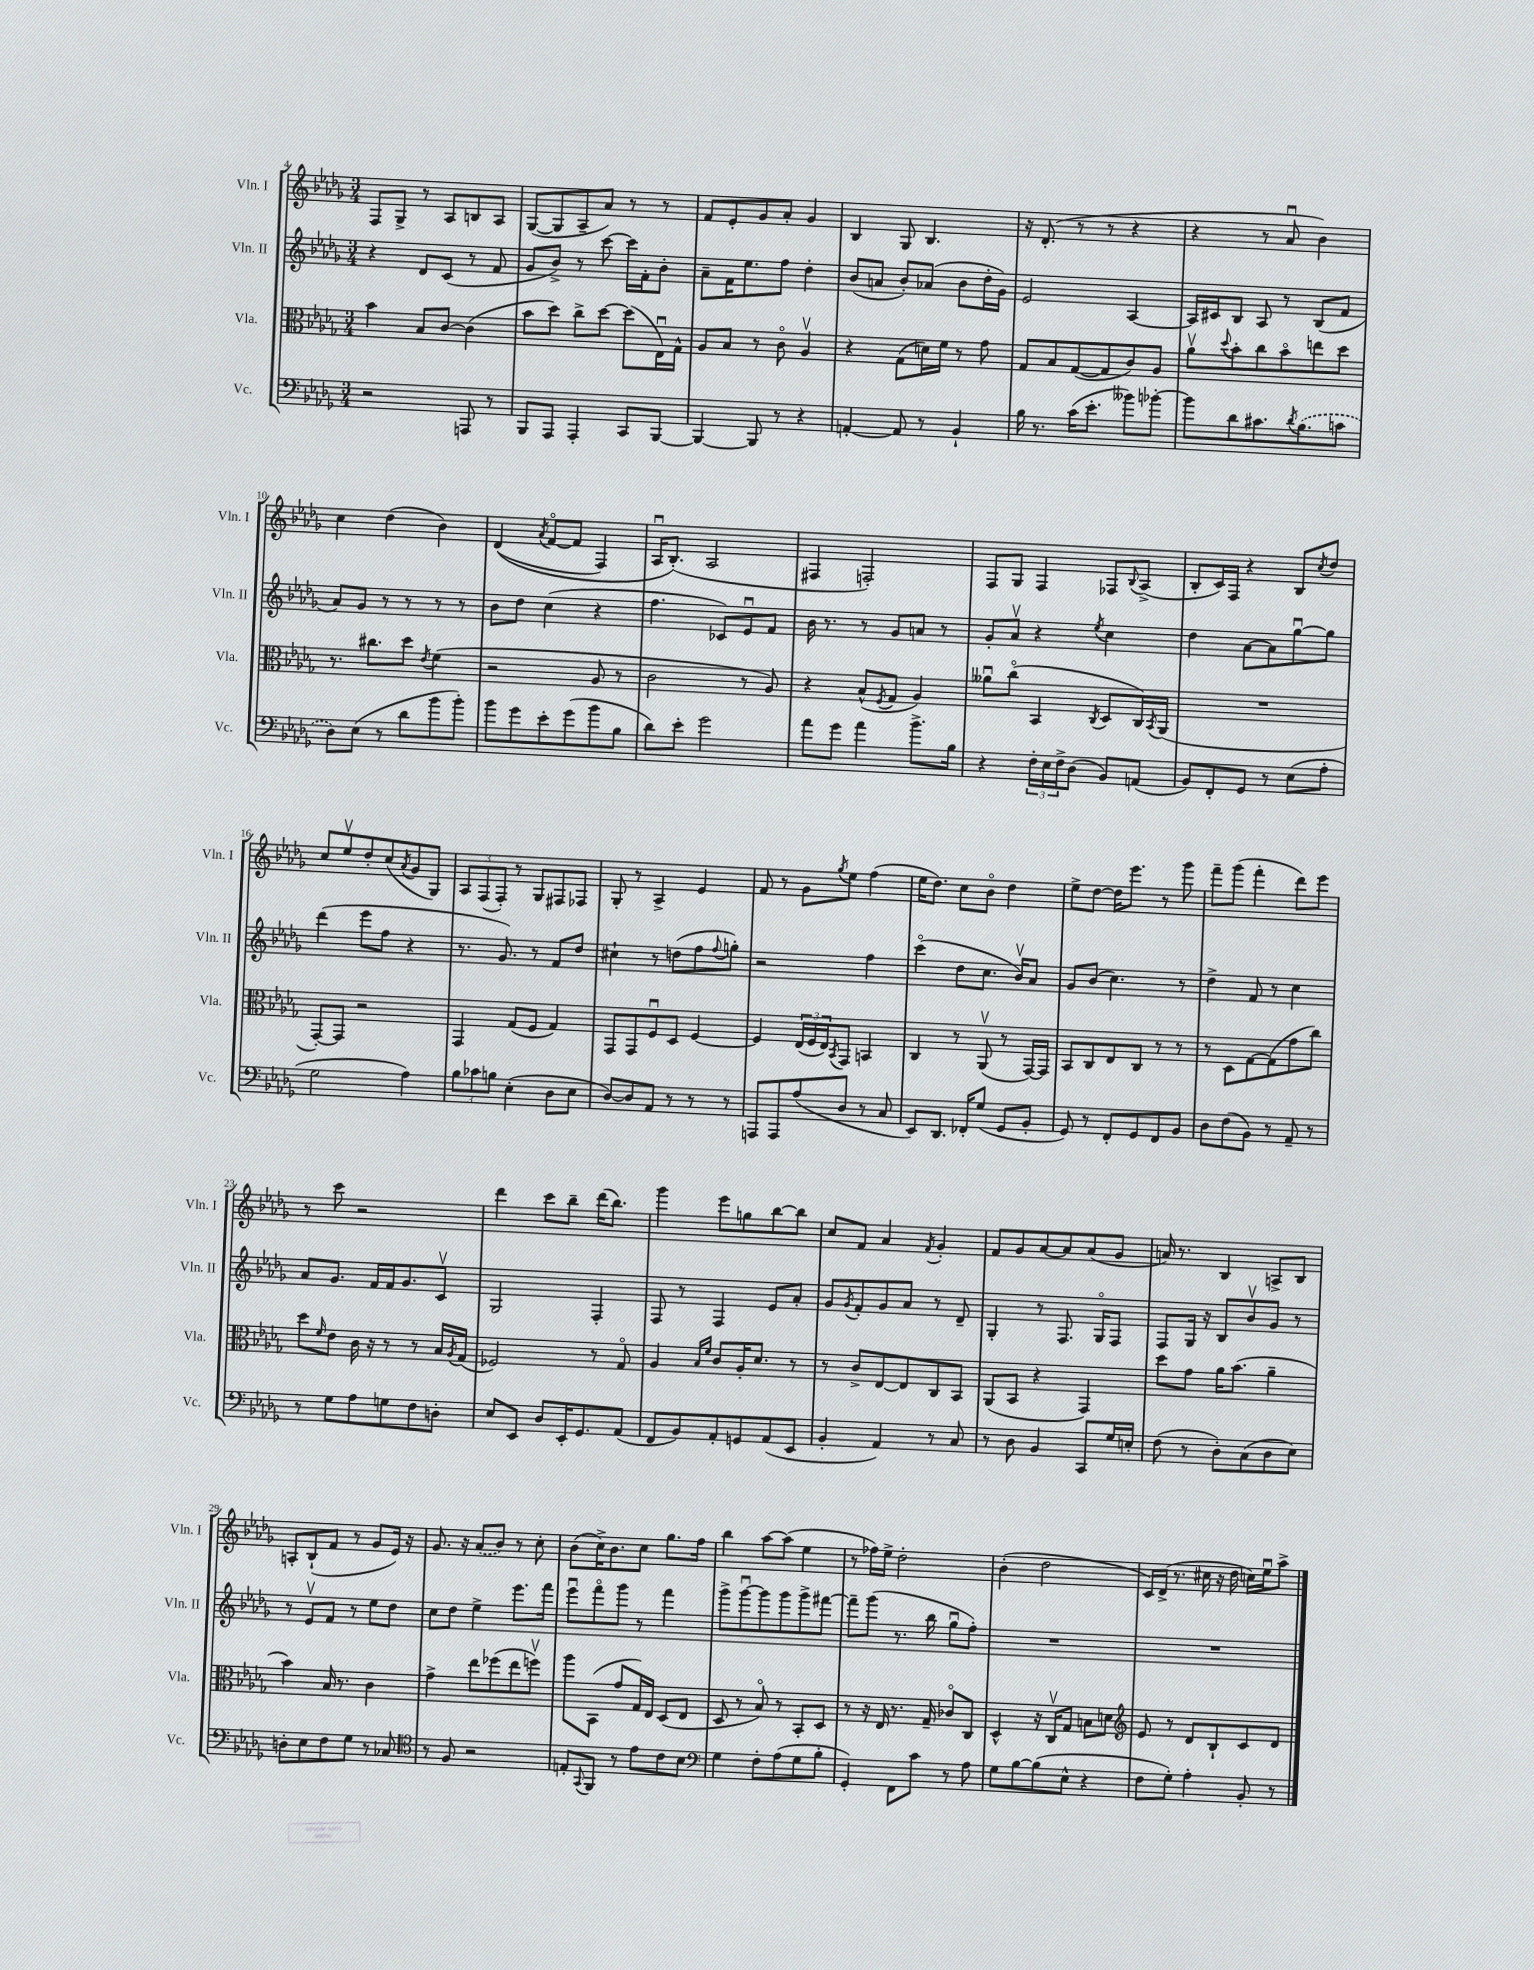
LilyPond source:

<<
\new StaffGroup <<
\new Staff = "s0" \with { instrumentName = "Vln. I" shortInstrumentName = "Vln. I" } {
    \clef treble \key des \major \numericTimeSignature \time 3/4
    f8 ges8-> r8 aes8 b8 aes8 |
    ges8~( ges8 aes8-- aes'8) r8 r8 |
    f'8 ees'8-. ges'8 aes'8-. ges'4 |
    bes4 ges8 bes4. |
    r16 des'8.-.( r8 r8 r4 |
    r4 r8 aes'8\downbow bes'4) |
    c''4 des''4( bes'4) |
    des'4(\( \acciaccatura { aes'8 } f'8~\flageolet f'8 f4) |
    aes16\downbow bes8.-.(\) aes2 |
    fis4 f2-.) |
    f8 ges8 f4 fes8 \appoggiatura { bes8 } aes8->( |
    bes8-. c'16) f16 r4 bes8 \acciaccatura { c''8 } des''8 |
    c''8 ees''8\upbow des''8-. c''8( \acciaccatura { aes'8 } ges'8 ges8) |
    \tuplet 3/2 { aes8 f8( f8-.) } r8 ges8 fis8 fes8 |
    ges8-. r8 aes4-> ees'4 |
    f'8 r8 ges'8 \acciaccatura { ges''8 } ees''8 f''4( |
    ees''16 des''8.) c''8 bes'8\flageolet des''4 |
    ees''8-> des''8~ des''16 ees'''8. r8 ges'''8 |
    f'''8-- ges'''8( f'''4-. des'''8) ees'''8 |
    r8 c'''8 r2 |
    des'''4 c'''8 bes''8-- des'''16( bes''8.) |
    ges'''4 ees'''8 g''8 bes''8~ bes''8 |
    c''8 f'8 aes'4 \acciaccatura { f'8 } ges'4-. |
    f'8 ges'8 aes'8~ aes'8 aes'8( ges'8 |
    a'16) r8. bes4 a8-> bes8 |
    a8-. bes8-!( f'8 r8 ges'8 ees'16) r16 |
    ges'8. r16 \once \slurDashed aes'8( bes'8) r8 c''8-. |
    bes'8( c''16->) bes'8. c''8 ges''8. f''16 |
    bes''4 aes''8~ aes''8( ees''4 |
    r8 fes''16) ees''16-> des''2-. |
    bes'4-.( des''2 |
    c'16) des'16->( r8. cis''16 r16 des''16 c''16) ees''16\downbow aes''8-> \bar "|." |
}
\new Staff = "s1" \with { instrumentName = "Vln. II" shortInstrumentName = "Vln. II" } {
    \clef treble \key des \major \numericTimeSignature \time 3/4
    r4 des'8 c'8( r8 f'8 |
    ges'8 bes'8->) r8 c'''8~ c'''16 f'16-. bes'8-. |
    aes'8-- f'16 ees''8. f''8 des''4-. |
    bes'8( a'8 bes'8-.) aes'8( bes'8 des''16-. ges'16) |
    ees'2 aes4~ |
    aes16 cis'16 bes8 aes8 r8 bes8( f'8 |
    aes'8) ges'8 r8 r8 r8 r8 |
    bes'8 des''8 c''4( r4 |
    f''4. ces'8) ees'8\downbow f'8 |
    bes'16 r8. r8 ges'8 a'8 r8 |
    ges'8-. aes'8\upbow r4 \acciaccatura { ees''8 } c''4 |
    des''4 aes'8~ aes'8 ges''8~\downbow ges''8 |
    des'''4( ees'''8 f''8 r4 |
    r8. ges'8.) r8 f'8 des''8 |
    cis''4-! r8 d''8( f''8 \appoggiatura { f''8 } g''8-.) |
    r2 f''4 |
    c'''4\flageolet( des''8 c''8. bes'16\upbow) aes'8 |
    ges'8 bes'8( c''4.) r8 |
    des''4-> f'8 r8 c''4 |
    aes'8 ges'8. f'16 f'16 ges'8. c'8\upbow |
    ges2 f4-. |
    f8 r8 f4 ees'8 aes'8-. |
    ges'8 \acciaccatura { ges'8 } f'8-. ges'8 aes'8 r8 des'8-- |
    ges4-. r8 f8. ges16\flageolet f8 |
    f8 ges16 r16 bes8 bes'8\upbow ges'8 r8 |
    r8 ees'8\upbow f'8 r8 ees''8 des''8 |
    c''8 des''8 ees''4-> ees'''8. f'''16 |
    ees'''8\downbow f'''8\flageolet ges'''8 r8 f'''4 |
    ges'''8-> ges'''8~\downbow ges'''8 ges'''8 ges'''8-> fis'''8~ |
    fis'''8-- ges'''8( r8. bes''16 ges''8\downbow f''8-.) |
    R2. |
    R2. \bar "|." |
}
\new Staff = "s2" \with { instrumentName = "Vla." shortInstrumentName = "Vla." } {
    \clef alto \key des \major \numericTimeSignature \time 3/4
    bes'4 bes8 c'8~ c'4( |
    bes'8 des''8) c''8-> des''8~ des''8( ees16\downbow) ges16-^ |
    aes8 bes8 r8 c'8\flageolet aes4\upbow |
    r4 ges8( d'16) f'16 r8 ges'8 |
    ges8 bes8 ges8~( ges8 c'8) aes8 |
    aes'8\upbow \appoggiatura { des''8 } bes'8-. c''8 bes'8\flageolet e''8 des''8 |
    r8. cis''8. des''8 \acciaccatura { ees'8 } f'4( |
    r2 aes8 r8 |
    c'2 r8 aes8) |
    r4 bes8-^( \acciaccatura { f8 } ges8 aes4) |
    aeses'8\downbow c''8\flageolet( bes,4 \acciaccatura { c8 } des8 c16) \acciaccatura { bes,8 } aes,16( |
    R2. |
    ges,8~-.) ges,8 r2 |
    ges,4 ges8( f8 ges4) |
    ges,8 ges,8 f8\downbow des8 f4~ |
    f4 \tuplet 3/2 { ees16( f16 ees16) } \acciaccatura { bes,8 } ges,8 b,4 |
    c4 r8 aes,8\upbow( r8 ges,16~) ges,16 |
    bes,8 c8 ees8 c8 r8 r8 |
    r8 des8 ges8~ ges8( ges'8 c''8) |
    des''8 \grace { f'16 } ees'8 c'16 r16 r8 r8 bes16 \acciaccatura { aes8 } ges16( |
    fes2) r8 ges8\flageolet |
    aes4 \grace { bes16 f'16 } c'8 aes16-. des'8. r8 |
    r8 c'8-> ees8~ ees8 c8 bes,8 |
    aes,8( bes,8 r4 ges,4) |
    des''8 ges'8 aes'16 bes'8.( aes'4-- |
    bes'4) bes16 r8. c'4 |
    ges'4-> ees''8 fes''8( ees''8 f''8\upbow) |
    aes''8 bes,8( ges'8 ges16) ees16 des8( ees8 |
    des8 r8 bes8\flageolet) r8 bes,8-. des8 |
    r8 r16 ees16 r8. ges16-- ces'8\flageolet c8 |
    des4-^ r16 c16\upbow ges8 b8 d'8 |
    \clef treble ees'8 r8 des'8 bes8-! c'8 des'8 \bar "|." |
}
\new Staff = "s3" \with { instrumentName = "Vc." shortInstrumentName = "Vc." } {
    \clef bass \key des \major \numericTimeSignature \time 3/4
    r2 a,,8 r8 |
    bes,,8 aes,,8 aes,,4-. c,8 bes,,8~ |
    bes,,4~ bes,,8 r8 r4 |
    a,4~-. a,8 r8 bes,4-! |
    bes16 r8. c'16( ees'8.-. beses'8) bes'8~-. |
    bes'8 des'8 cis'8. \acciaccatura { des'8 } \once \slurDashed bes8.( c'8 |
    des8) ees8( r8 des'8 bes'8 bes'8-.) |
    bes'8 ges'8 ees'8-. ges'8( bes'8 bes8 |
    des'8) ees'8-. ges'2 |
    aes'8 ges'8 aes'4 bes'8.-> bes16 |
    r4 \tuplet 3/2 { f16-. ees16 f16-> } des8( bes,8) a,8( |
    bes,8) f,8-. ges,8 r8 ees8( aes8-. |
    ges2 aes4) |
    \tuplet 3/2 { bes8 ces'8 b8 } ees4-.( des8 ees8 |
    des8~) des8 aes,8 r8 r8 r8 |
    a,,8 a,,8 aes8( des8 r8 c8 |
    ees,8) des,8. fes,16-. ges8( ges,8 bes,8-. |
    ges,8) r8 f,8-. ges,8 f,8 bes,8 |
    des8 f8( bes,8) r8 aes,8-- r8 |
    r8 ges8 aes8 g8 f8 d8-. |
    ees8 ees,8 des8 ees,16-. ges,8. aes,8( |
    f,8 bes,8) aes,8-. g,8 aes,8( ees,8 |
    bes,4-. aes,4) r8 c8 |
    r8 des8 bes,4 c,8 ges16 e16-. |
    f8( r8 des8-.) c8( des8 ees8) |
    d8-. ees8 f8 ges8 r8 ces8 |
    \clef tenor r8 f8 r2 |
    e8-. \appoggiatura { ges,8 } f,8 r8 ees'8 c'8 bes8 |
    \clef bass ges4 f8-. aes8( ges8 bes8-. |
    ges,4-.) f,8 c'8 r8 aes8 |
    ges8 bes8~ bes8( ees8-^ r4 |
    f8 ges8-.) aes4-. bes,8-. r8 \bar "|." |
}
>>
>>
\layout { \context { \Score currentBarNumber = #4 } }
